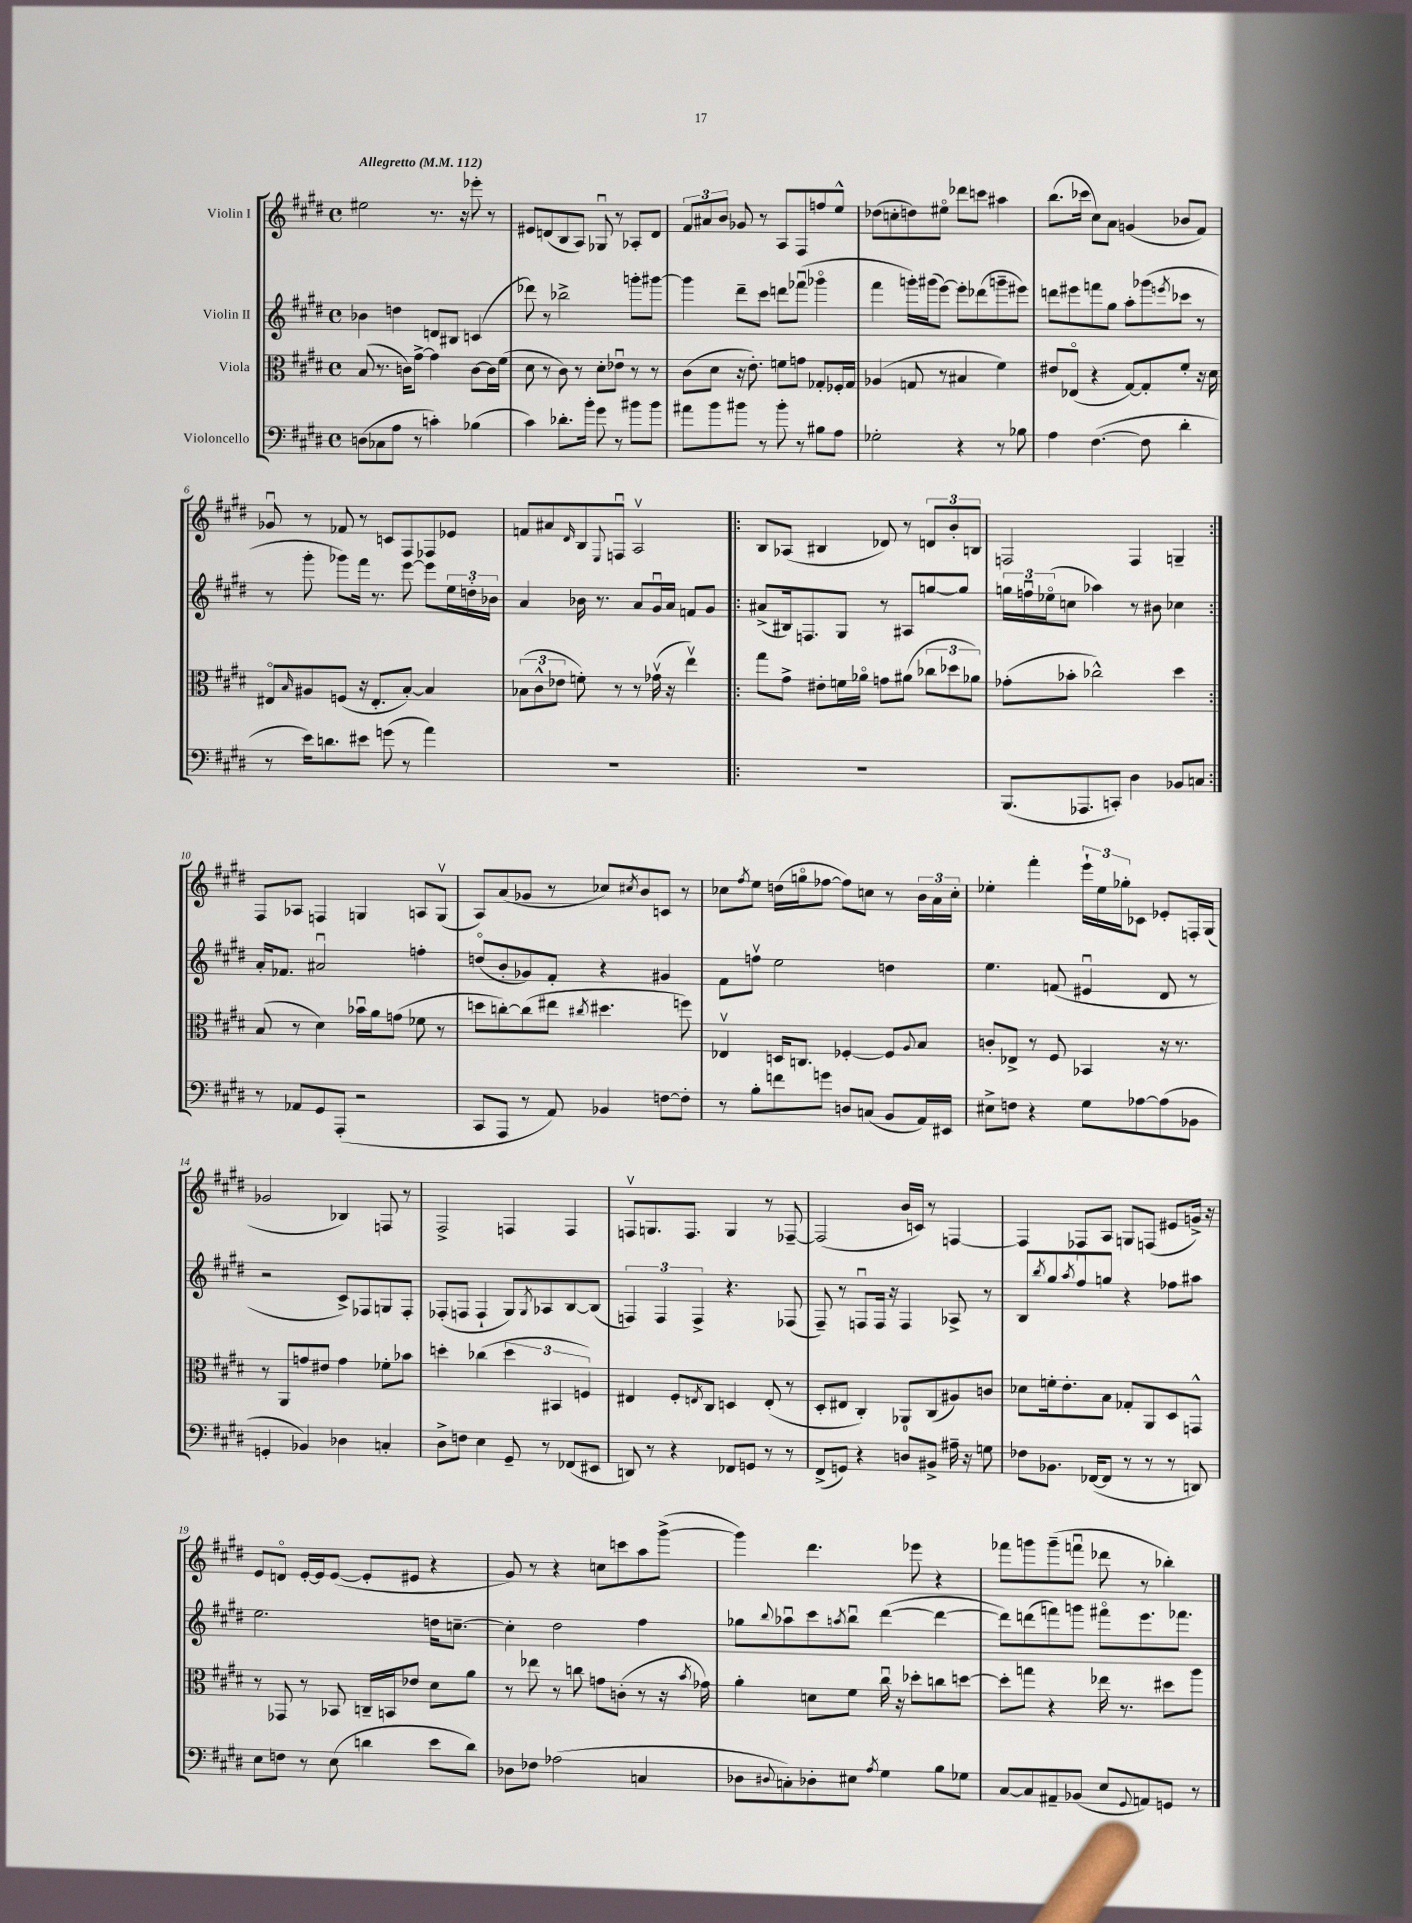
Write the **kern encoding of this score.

**kern	**kern	**kern	**kern
*part4	*part3	*part2	*part1
*staff4	*staff3	*staff2	*staff1
*I"Violoncello	*I"Viola	*I"Violin II	*I"Violin I
*clefF4	*clefC3	*clefG2	*clefG2
*k[f#c#g#d#]	*k[f#c#g#d#]	*k[f#c#g#d#]	*k[f#c#g#d#]
*M4/4	*M4/4	*M4/4	*M4/4
*met(c)	*met(c)	*met(c)	*met(c)
*MM112	*MM112	*MM112	*MM112
=1	=1	=1	=1
!	!	!	!LO:TX:a:B:t=Allegretto
(8Dn\L	(8B/	4b-X\	2ee#X\
8C-X\	8.r	.	.
8A\J	.	4ddn\	.
.	16cn\KL)	.	.
8r	[8g#^\J	.	.
4cn'\)	4g#\]	8dn/L	8.r
.	.	8B#X/J	.
.	.	.	16r
(4B-X\	[8c\L	(4cn/	8eee-X'\
.	16c\L]	.	8r
.	(16f#\JJ	.	.
=2	=2	=2	=2
4c#\)	8d#\	8ddd-X\)	8e#X/L
.	8r	8r	(8dn/
8.d-X'\L	8c#\)	2bb-X^\	8B/
.	8r	.	8A/J)
16b'\Jk	.	.	.
8g#\	8d#'\L	.	8G-Xu/
8r	8e-Xu\J	.	8r
8b#X\L	8r	8gggn'\L	8A-X'/L
8b#\J	8r	[8ggg#X\J	8d/J
=3	=3	=3	=3
8a#X\L	(8c#\L	4ggg#\]	12f#/L
.	.	.	12a#X/
8b\	8d#\J	.	.
.	.	.	12b/J
8b#X\J	16r	8ddd#~\L	8g-X/
.	8.e'\)	.	.
8r	.	8ccc#\J	8r
8b#'\	8fn\L	8dddn\L	8A/L
8r	8gn\J	(8fff-Xu\J	8F#/
8B#X\L	8G-X'/L	4ggg-X\	8ffn/
8A\J	16F-X'/L	.	8ee^^/J
.	16G-/JJ	.	.
=4	=4	=4	=4
2G-X'\	(4A-X/	4fff#\	(8dd-X\L
.	.	.	8ccn'\
.	8Gn/	16gggn'\LL)	8ddn\)
.	.	(16ggg#X\J	.
.	8r	[8eee\J)	8ee#X\J
4r	4B#X/	8eee'\L]	8ddd-X\L
.	.	(8ddd-X\	8cccn\J
8r	4f#\)	8gggn~\	4aa#X\
8B-X\	.	8eee#X\J)	.
=5	=5	=5	=5
4A\	8e#X/L	8dddn\L	(8.bb\L
.	(8E-X/J	8eee#X\	.
.	.	.	16ccc-X\Jk
([4.F#\	4r	8fffn\	8cc#\L)
.	.	8gg#\J	8a\J
.	[8G#/L)	8aa'\L	(4gn/
8F#\]	8G#'/]	(8ggg-X\	.
.	.	8qeeen/	.
4d#'\	8f#'/J	8ccc-X\J	8b-X/L
.	16r	8r	8f#/J)
.	16d#\	.	.
!!LO:LB:g=z
=6	=6	=6	=6
8r	8E#X/L	8r	8g-Xu/
.	16qqB/	.	.
16e\KL)	8A#X/	8ggg#'\	8r
8.dn\	.	.	.
.	(8Fn/J	8ggg-X\L)	8f-X/
8e#X\J	16r	16fff#\Jk	8r
.	8.E#'/L	8.r	.
(8gn\	.	.	8cn/L
8r	[8B'/J)	[8eee\	8F#/
4a\)	4B/]	8eee\L]	8F-X/
.	.	24ee\L	8e-X/J
.	.	24ddn'\	.
.	.	24b-X\JJ	.
=7	=7	=7	=7
1r	(12B-X\L	4a/	8fn/L
.	12c#^^\	.	.
.	.	.	8a#X/
.	12e-X\J	.	.
.	.	.	16qqd#/
.	8fn'\)	16b-X\	8B/
.	.	8.r	.
.	.	.	8qqE/
.	8r	.	8Fnu/J
.	8r	8a/L	2Av/
.	(16g-Xv\	16g#u/L	.
.	16r	16a/JJ	.
.	4eev\)	8fn/L	.
.	.	8g#/J	.
=8!|:	=8!|:	=8!|:	=8!|:
1r	8gg#\L	(8a#X^/L	8B/L
.	8g#^\J	16B#X/k)	(8A-X/J
.	.	8.Fn/	.
.	8e#X'\L	.	4B#X/
.	16fn\L	8G#/J	.
.	16a-X\JJ	.	.
.	8gn\L	8r	8d-X/)
.	(8a#X\J	8A#X/L	8r
.	12cc-X\L	[8ggn/	12dn/L
.	12dd-X\	.	12b'/
.	.	8gg/J]	.
.	12a-X\J)	.	12Bn/J
=9	=9	=9	=9
(8.BBB/L	(8g-X'\L	24ggn\LL	2Fn/
.	.	24ffnu\	.
.	.	(24ee-X\J	.
.	8b-X'\J	8ccn\J	.
8.AAA-X/	.	.	.
.	2cc-X^^\)	4aa-X\)	.
8CCn'/J)	.	.	.
4D#\	.	8r	4F/
.	.	8b#X\	.
8BB-X/L	4dd#\	4cc-X\	4Gn~/
8Cn/J	.	.	.
!!LO:LB:g=z
=10:|!	=10:|!	=10:|!	=10:|!
8r	(8B/	16a'/KL	8F#/L
.	.	8.f-X/J	.
8AA-X/L	8r	.	8A-X/J
8GG#/	4d#\)	2a#Xu/	4Fn/
(8AAA'/J	.	.	.
2r	16b-Xu\LL	.	4Gn/
.	16a\J	.	.
.	(8gn\J	.	.
.	8f-X\	4ffn'\	8An/L
.	8r	.	(8Gv/J
=11	=11	=11	=11
8CC#/L	8ddn\L	(8ddn/L	8A/L)
8AAA/J	[8ccn'\)	8b'/	(8a/
8r	(8cc\]	8g-X/)	8g-X/J
8AA/)	8ee#X\J	8f#'/J	8r
.	8qcc#X/	.	.
4BB-X/	4.dd#X\	4r	8cc-X/L)
.	.	.	8qcc#X/
.	.	.	8b/
[8Fn\L	.	4g#X/	8cn/J
8F'\J]	8ffn\)	.	8r
=12	=12	=12	=12
8r	4E-Xv/	8f#\L	8cc-X\L
.	.	.	8qff#/
8B'\L	.	8ffnv\J	8ee\J
8fn\	16Dn/KL	2ee\	(16ddn\LL
.	8.Cn/J	.	16ggn\J
8gn\J	.	.	[8ff-X\J
8Dn/L	[4F-X'/	.	8ff-\L])
(8Cn/J	.	.	8ccn\J
8BB/L	8F-/L]	4ddn\	8r
.	8qqA/	.	.
16AA/L)	8B/J	.	24b\LL
.	.	.	24a\
16EE#X/JJ	.	.	.
.	.	.	24cc'\JJ
=13	=13	=13	=13
8E#X^\L	8cn'/L	4.ee\	4ee-X'\
8Fn\J	8E-X^/J	.	.
4r	8r	.	4fff#'\
.	8F#/	(8fn/	.
8G#\L	4BB-X/	4e#Xu/	24eee`\LL
.	.	.	24ee-\
.	.	.	24gg-X'\J
[8A-X\	.	.	8c-X\J
(8A-\]	16r	8d#/	8e-X'/L
.	8.r	.	.
8BB-X\J	.	8r	16Fn'/L
.	.	.	(16G#/JJ
!!LO:LB:g=z
=14	=14	=14	=14
4GGn'/	8r	2r	2g-X/
.	8AA/L	.	.
4BB-X/)	8gn/	.	.
.	8e#X/J	.	.
4D-X\	4g\	8c#^/L)	4B-X/)
.	.	8F-X/	.
4Cn'/	8f-X'\L	8Gn/	8Fn/
.	8b-X\J	8F-'/J	8r
=15	=15	=15	=15
8D#^\L	4ddn'\	(8F-X'/L	2F#^/
8Fn\J	.	8Fn/J	.
4E\	(4cc-X\	4F`/	.
8GG#~/	6dd\	8G#/L)	4Fn/
.	.	8qG#/	.
8r	.	8A-X/	.
.	6BB#X/	.	.
(8FF-X/L	.	[8B/	4F/
.	6Fn/)	.	.
8EE#X/J	.	(8B/J]	.
=16	=16	=16	=16
8DDn/)	4E#X/	6Fn/)	8Fnv/L
8r	.	.	8.Gn/
.	.	6F/	.
4r	8F#'/L	.	.
.	.	.	8.F/J
.	.	6F^/	.
.	8qEn/	.	.
.	8C#/J	.	.
8FF-X/L	4Dn/	4.r	4G/
8GGn/J	.	.	.
8r	(8E'/	.	8r
8r	8r	(8F-X/	[8F-X~/
=17	=17	=17	=17
(8FF#^/L	8D#'/L	8F#~/)	(2F-/]
8GGn/J)	8E#X/J	8r	.
4r	4C#'/)	8Fnu/L	.
.	.	16F/Jk	.
.	.	16r	.
8Dn/L	8AA-X/L	4F/	16b/LL
.	.	.	16cn/JJ)
8BB#X^/J	(8C#/	.	8r
16A#X~\	8A#X/)	8A-X^/	[4Fn/
16r	.	.	.
8Gn\	8cn/J	8r	.
=18	=18	=18	=18
8F-X\L	8d-X\L	8B/L	4F/]
.	.	8qbb/	.
8.BB-X\J	16fn'\k	8gg#/	.
.	8.e'\	.	.
.	.	8qaa/	.
.	.	8ff#u/	8F-X/L
([16FF-X/KL	.	.	.
8FF-/J]	8B\J	8ggn/J	8A/J
8r	8G-X'/L	4r	8Gn/L
8r	8AA/	.	(8Fn/J
8r	8D#/	8ff-X\L	8e#X/L
8DDn/)	8GGn^^/J	8aa#X\J	16gn^/Jk)
.	.	.	16r
!!LO:LB:g=z
=19	=19	=19	=19
8E\L	8r	2.ee\	8e/L
8Fn\J	8GG-X/	.	8dn/J
8r	8r	.	[16e'/LL
.	.	.	16e/J]
(8E\	8BB-X/	.	([8e/J
4dn\	16Cn~/LL	.	8e'/L]
.	16BBn/J	.	.
.	8e-X/J	.	8e#X/J
8e\L	8d#\L	16ddn\KL	4r
.	.	[8.ccn~\J	.
8d\J)	8a\J	.	.
=20	=20	=20	=20
8D-X\L	8r	4cc'\]	8g#/)
8F-X\J	8ee-X\	.	8r
(2A-X\	8r	2dd#\	4r
.	8ccn\	.	.
.	8gn\L	.	8ccn\L
.	(8cn'\J	.	8cccn\
4Cn/	8r	4ff#\	8aa\
.	16r	.	([8ggg#^\J
.	8qb/	.	.
.	16g-X\)	.	.
=21	=21	=21	=21
8D-X\L	4a'\	8gg-X\L	4ggg#\])
8qqD#X/	.	8qqbb/	.
8Cn'\)	.	8aa-Xu\	.
8D-X'\	8dn\L	8ccc#\	4.ddd#\
.	.	8qaan/	.
8E#X\J	8f#\J	8bbu\J	.
8qA/	.	.	.
4G#\	16cc#u\	([4ddd#\	.
.	16r	.	.
.	8dd-X'\L	.	8eee-X\
8B\L	8ccn\	4ddd#\_	4r
8G-X\J	[8ddn\J	.	.
=22	=22	=22	=22
[8C#/L	8dd'\L]	8ddd#\L])	8fff-X\L
8C#/]	8ggn\J	(8dddn\	8gggn\
8AA#X~/	4r	8fffn\)	(8ggg~\
(8BB-X/J	.	8gggn\J	8fffnu\J
8E/L	16ee-X\	8fff#X\L	8ddd-X\
.	8.r	.	.
8qqGG#/	.	.	.
8AAn/)	.	8.eee\	8r
8GGn/J	8dd#X\L	.	4bb-X'\)
.	.	8.fff-X\J	.
8r	8aa\J	.	.
==	==	==	==
*-	*-	*-	*-
